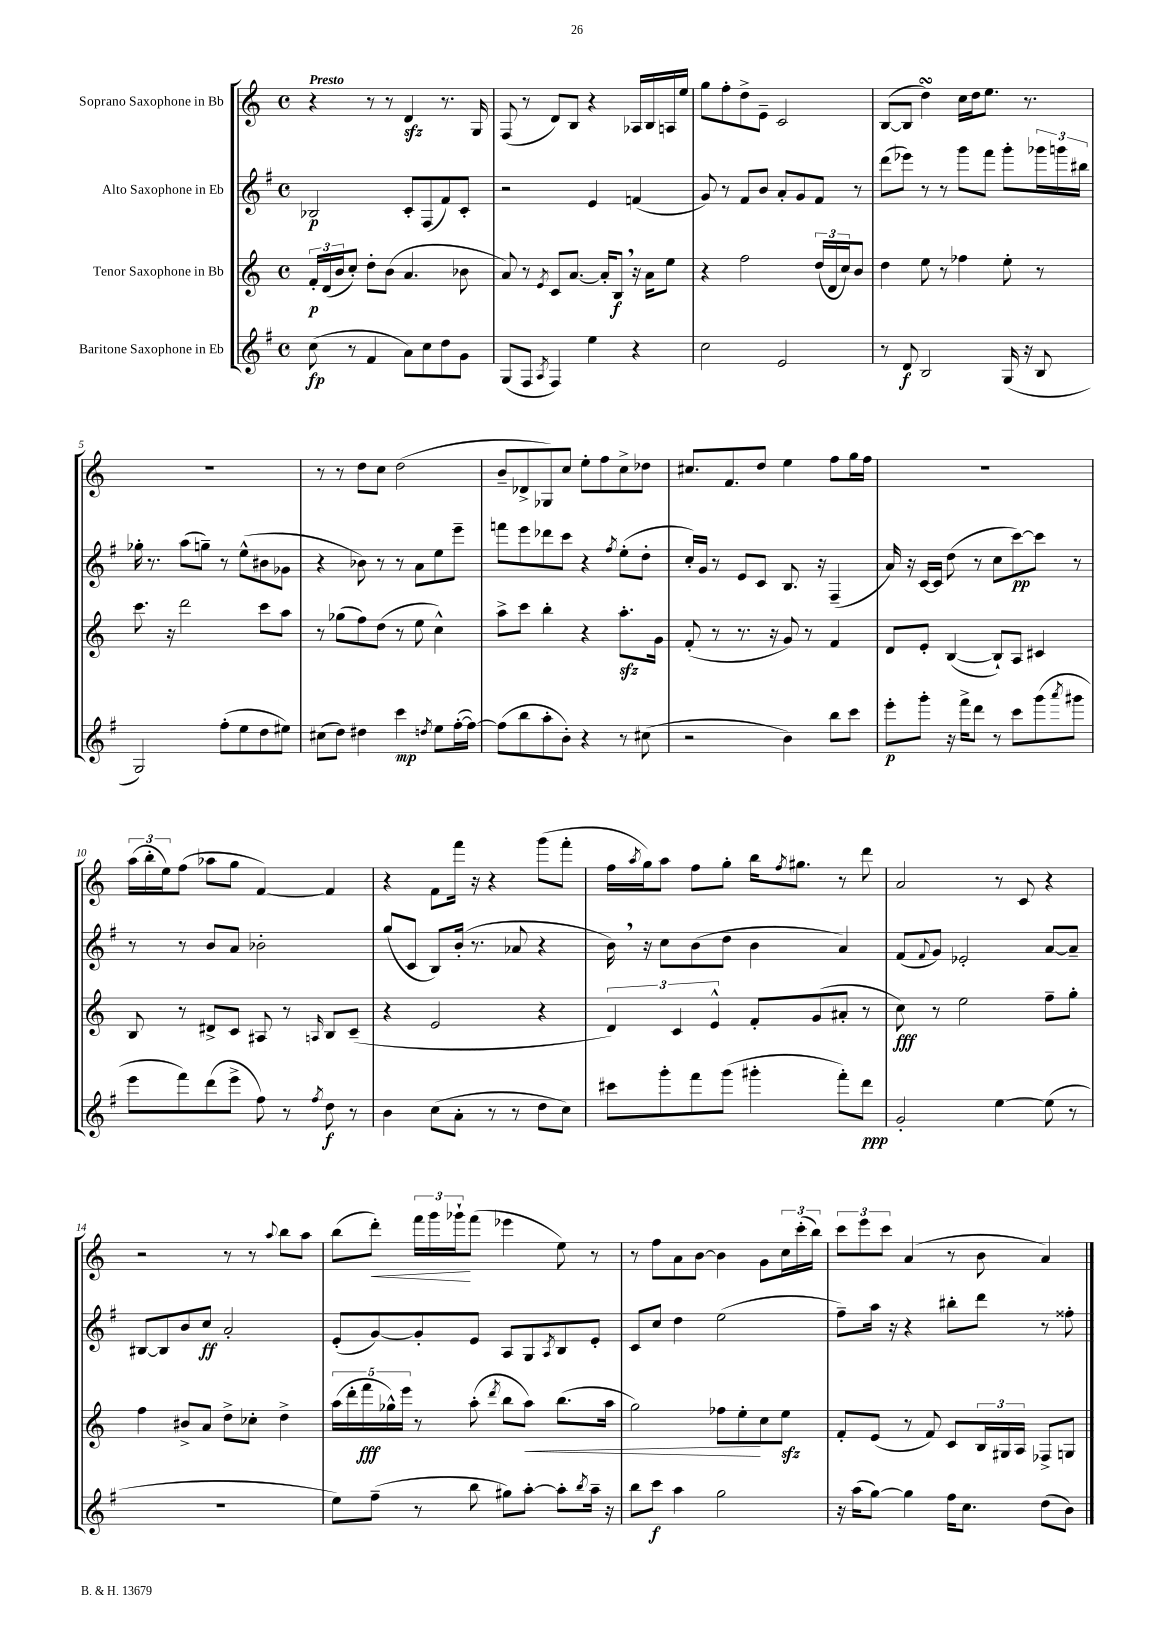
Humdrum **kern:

**kern	**dynam	**kern	**dynam	**kern	**dynam	**kern	**dynam
*part4	*part4	*part3	*part3	*part2	*part2	*part1	*part1
*staff4	*staff4	*staff3	*staff3	*staff2	*staff2	*staff1	*staff1
*I"Baritone Saxophone in Eb	*	*I"Tenor Saxophone in Bb	*	*I"Alto Saxophone in Eb	*	*I"Soprano Saxophone in Bb	*
*clefG2	*	*clefG2	*	*clefG2	*	*clefG2	*
*k[f#]	*	*k[]	*	*k[f#]	*	*k[]	*
*M4/4	*	*M4/4	*	*M4/4	*	*M4/4	*
*met(c)	*	*met(c)	*	*met(c)	*	*met(c)	*
=1	=1	=1	=1	=1	=1	=1	=1
!	!	!	!	!	!	!LO:TX:a:B:t=Presto	!
(8cc\	fp	24f'/LL	p	2B-X/	p	4r	.
.	.	(24d/	.	.	.	.	.
.	.	24b/J	.	.	.	.	.
8r	.	8cc'/J)	.	.	.	.	.
4f#/	.	8dd'\L	.	.	.	8r	.
.	.	(8b\J	.	.	.	8r	.
8a\L)	.	4.a/	.	8c'/L	.	4dzz/	.
8cc\	.	.	.	(8F#/	.	.	.
8dd\	.	.	.	8f#/)	.	8.r	.
8g\J	.	8b-X\	.	8c'/J	.	.	.
.	.	.	.	.	.	16G/	.
=2	=2	=2	=2	=2	=2	=2	=2
(8G/L	.	8a/)	.	2r	.	(8F/	.
8F#/J	.	8r	.	.	.	8r	.
8qA/	.	8qe/	.	.	.	.	.
4F#/)	.	8c/L	.	.	.	8d/L)	.
.	.	[8.a/J	.	.	.	8B/J	.
4ee\	.	.	.	4e/	.	4r	.
.	.	16a'/KL]	.	.	.	.	.
.	.	8B,/J	f	.	.	.	.
4r	.	16r	.	(4fn/	.	16A-X/LL	.
.	.	16a\KL	.	.	.	16B/	.
.	.	8ee\J	.	.	.	16An/	.
.	.	.	.	.	.	16ee/JJ	.
=3	=3	=3	=3	=3	=3	=3	=3
2cc\	.	4r	.	8g/)	.	8gg\L	.
.	.	.	.	8r	.	8ff'\	.
.	.	2ff\	.	8f#/L	.	8dd^\	.
.	.	.	.	8b/J	.	8e~\J	.
2e/	.	.	.	8a'/L	.	2c/	.
.	.	.	.	8g/	.	.	.
.	.	(24dd/LL	.	8f#/J	.	.	.
.	.	24d/	.	.	.	.	.
.	.	24cc/J)	.	.	.	.	.
.	.	8b/J	.	8r	.	.	.
=4	=4	=4	=4	=4	=4	=4	=4
8r	.	4dd\	.	(8ddd\L	.	([8B/L	.
8d/	f	.	.	8eee-X\J)	.	8B/J]	.
2B/	.	8ee\	.	8r	.	4ddsSSS\)	.
.	.	8r	.	8r	.	.	.
.	.	4ff-X\	.	8ggg\L	.	16cc\LL	.
.	.	.	.	.	.	16dd\J	.
.	.	.	.	8fff#\J	.	8.ee\J	.
(16G/	.	8ee'\	.	8ggg'\L	.	.	.
16r	.	.	.	.	.	8.r	.
8B/	.	8r	.	24ggg-X\L	.	.	.
.	.	.	.	24gggn\	.	.	.
.	.	.	.	24bb#X\JJ	.	.	.
!!LO:LB:g=z
=5	=5	=5	=5	=5	=5	=5	=5
2G/)	.	8.ccc\	.	16gg-X'\	.	1r	.
.	.	.	.	8.r	.	.	.
.	.	16r	.	.	.	.	.
.	.	2ddd\	.	(8aa\L	.	.	.
.	.	.	.	8ggn~\J)	.	.	.
(8ff#'\L	.	.	.	8r	.	.	.
8ee\	.	.	.	(8ee^^\L	.	.	.
8dd\	.	8ccc\L	.	8b#X\	.	.	.
8ee#X\J)	.	8aa\J	.	8g-X\J	.	.	.
=6	=6	=6	=6	=6	=6	=6	=6
(8cc#X\L	.	8r	.	4r	.	8r	.
8dd\J)	.	(8gg-X\L	.	.	.	8r	.
4dd#X\	.	8ff\)	.	8b-X\)	.	8dd\L	.
.	.	(8dd\J	.	8r	.	8cc\J	.
4ccc\	mp	8r	.	8r	.	(2dd\	.
.	.	8ee\	.	8a\L	.	.	.
8qddn/	.	.	.	.	.	.	.
8ee\L	.	4cc^^\)	.	8ee\	.	.	.
([16ff#'\L	.	.	.	8eee~\J	.	.	.
16ff#\JJ_)	.	.	.	.	.	.	.
=7	=7	=7	=7	=7	=7	=7	=7
(8ff#\L]	.	8aa^\L	.	8fffn\L	.	8b~/L	.
8bb\	.	8ccc\J	.	8eee\	.	8d-X^/	.
8aa'\	.	4bb'\	.	8ddd-X\	.	8G-X/)	.
8b'\J)	.	.	.	8ccc\J	.	8cc/J	.
4r	.	4r	.	4r	.	8ee'\L	.
.	.	.	.	.	.	8ff\	.
.	.	.	.	8qff#/	.	.	.
8r	.	8.aazz'\L	.	(8ee'\L	.	8cc^\	.
(8cc#X\	.	.	.	8dd'\J	.	8dd-X\J	.
.	.	16g\Jk	.	.	.	.	.
=8	=8	=8	=8	=8	=8	=8	=8
2r	.	(8f'/	.	16cc'/LL)	.	8.cc#X/L	.
.	.	.	.	16g/JJ	.	.	.
.	.	8r	.	8r	.	.	.
.	.	.	.	.	.	8.f/	.
.	.	8.r	.	8e/L	.	.	.
.	.	.	.	8c/J	.	8dd/J	.
.	.	16r	.	.	.	.	.
4b\)	.	8g/)	.	8.B/	.	4ee\	.
.	.	8r	.	.	.	.	.
.	.	.	.	16r	.	.	.
8bb\L	.	4f/	.	(4F#~/	.	8ff\L	.
8ccc\J	.	.	.	.	.	16gg\L	.
.	.	.	.	.	.	16ff\JJ	.
=9	=9	=9	=9	=9	=9	=9	=9
8eee'\L	p	8d/L	.	16a/)	.	1r	.
.	.	.	.	16r	.	.	.
8ggg'\J	.	8e'/J	.	[16c/LL	.	.	.
.	.	.	.	16c/JJ]	.	.	.
16r	.	([4B/	.	(8dd\	.	.	.
16fff#^\KL	.	.	.	.	.	.	.
8ddd\J	.	.	.	8r	.	.	.
8r	.	8B`/L])	.	8cc\L	.	.	.
8ccc\L	.	8A/J	.	[8ccc\)	pp	.	.
(8ggg\	.	4c#X/	.	8ccc\J]	.	.	.
8qaaa/	.	.	.	.	.	.	.
8ggg#X\J	.	.	.	8r	.	.	.
!!LO:LB:g=z
=10	=10	=10	=10	=10	=10	=10	=10
8eee\L	.	8B/	.	8r	.	(24aa\LL	.
.	.	.	.	.	.	24bb'\	.
.	.	.	.	.	.	24ee\J)	.
8fff#\)	.	8r	.	8r	.	(8ff\J	.
(8ddd\	.	8d#X^/L	.	8b/L	.	8aa-X\L	.
8eee^\J	.	8c/J	.	8a/J	.	8gg\J	.
8ff#\)	.	8A#X/	.	2b-X'\	.	[4f/)	.
8r	.	8r	.	.	.	.	.
8qff#/	.	16qqAn/	.	.	.	.	.
8dd\	f	8B/L	.	.	.	4f/]	.
8r	.	(8c~/J	.	.	.	.	.
=11	=11	=11	=11	=11	=11	=11	=11
4b\	.	4r	.	(8gg/L	.	4r	.
.	.	.	.	8c/J	.	.	.
(8cc\L	.	2e/	.	8B/L)	.	8f\L	.
8a'\J	.	.	.	(16b'/Jk	.	16fff\Jk	.
.	.	.	.	8.r	.	16r	.
8r	.	.	.	.	.	4r	.
8r	.	.	.	8a-X/	.	.	.
8dd\L	.	4r	.	4r	.	(8ggg\L	.
8cc\J)	.	.	.	.	.	8fff'\J	.
=12	=12	=12	=12	=12	=12	=12	=12
8ccc#X\L	.	6d/)	.	16b,\)	.	16ff\LL	.
.	.	.	.	.	.	8qaa/	.
.	.	.	.	16r	.	16gg\J)	.
8ggg'\	.	.	.	8cc\L	.	8aa\J	.
.	.	6c/	.	.	.	.	.
8fff#\	.	.	.	(8b\	.	8ff\L	.
.	.	6e^^/	.	.	.	.	.
(8ggg\J	.	.	.	8dd\J	.	8gg'\J	.
4ggg#X'\	.	8f'/L	.	4b\	.	16bb\KL	.
.	.	.	.	.	.	8qff/	.
.	.	.	.	.	.	8.gg#X\J	.
.	.	(8g/	.	.	.	.	.
8fff#'\L)	.	8a#X'/J	.	4a/)	.	8r	.
8ddd\J	ppp	8r	.	.	.	8ddd\	.
=13	=13	=13	=13	=13	=13	=13	=13
2g'/	.	8cc\)	fff	(8f#/L	.	2a/	.
.	.	.	.	8qqf#/	.	.	.
.	.	8r	.	8g/J)	.	.	.
.	.	2ee\	.	2e-X'/	.	.	.
[4ee\	.	.	.	.	.	8r	.
.	.	.	.	.	.	8c/	.
(8ee\]	.	8ff~\L	.	[8a/L	.	4r	.
8r	.	8gg'\J	.	8a~/J]	.	.	.
!!LO:LB:g=z
=14	=14	=14	=14	=14	=14	=14	=14
1r	.	4ff\	.	[8B#X/L	.	2r	.
.	.	.	.	8B#/]	.	.	.
.	.	8b#X^/L	.	8b/	.	.	.
.	.	8a/J	.	8cc/J	ff	.	.
.	.	8dd^\L	.	2a'/	.	8r	.
.	.	8cc-X'\J	.	.	.	8r	.
.	.	.	.	.	.	8qqaa/	.
.	.	4dd^\	.	.	.	8bb\L	.
.	.	.	.	.	.	8aa\J	.
=15	=15	=15	=15	=15	=15	=15	=15
8ee\L)	.	(20aa\LL	.	(8e'/L	.	(8bb\L	.
.	.	20ddd'\	.	.	.	.	.
.	.	20fff\	fff	.	.	.	.
!	!	!	!	!	!	!	!LO:HP:b
(8ff#~\J	.	.	.	[8g/)	.	8ddd'\J)	<
.	.	20gg-X^^\)	.	.	.	.	.
.	.	20eee\JJ	.	.	.	.	.
8r	.	8r	.	8g'/]	.	24fff\LL	.
.	.	.	.	.	.	24ggg\	.
.	.	.	.	.	.	24ggg-X`\J	.
8bb\	.	(8aa'\	.	8e/J	.	(8fff\J	[
.	.	8qddd/	.	.	.	.	.
8gg#X\L)	.	8bb\L	.	8A/L	.	4eee-X\	.
!	!	!	!LO:HP:b	!	!	!	!
[8aa'\J	.	8aa\J)	<	8G/	.	.	.
.	.	.	.	8qA/	.	.	.
8aa'\L]	.	(8.bb\L	.	8B/	.	8ee\)	.
8qbb/	.	.	.	.	.	.	.
16aa~\Jk	.	.	.	8e'/J	.	8r	.
16r	.	16aa\Jk	.	.	.	.	.
=16	=16	=16	=16	=16	=16	=16	=16
8bb\L	.	2gg\)	.	8c/L	.	8r	.
8ccc\J	f	.	.	8cc/J	.	8ff\L	.
4aa\	.	.	.	4dd\	.	8a\	.
.	.	.	.	.	.	[8b\J	.
2gg\	.	8ff-X\L	.	(2ee\	.	4b\]	.
.	.	8ee'\	.	.	.	.	.
.	.	8cc\	[	.	.	8g\L	.
.	.	8eezz\J	.	.	.	24cc\L	.
.	.	.	.	.	.	(24ccc'\	.
.	.	.	.	.	.	24bb\JJ)	.
=17	=17	=17	=17	=17	=17	=17	=17
16r	.	8f'/L	.	8ff#~\L)	.	12ccc\L	.
(16aa\KL	.	.	.	.	.	.	.
.	.	.	.	.	.	12eee\	.
[8gg\J)	.	(8e/J	.	16aa\Jk	.	.	.
.	.	.	.	.	.	12ccc\J	.
.	.	.	.	16r	.	.	.
4gg\]	.	8r	.	4r	.	(4a/	.
.	.	8f/)	.	.	.	.	.
16ff#\KL	.	8c/L	.	8bb#X'\L	.	8r	.
8.cc\J	.	.	.	.	.	.	.
.	.	24B/L	.	8ddd\J	.	8b\	.
.	.	24G#X/	.	.	.	.	.
.	.	24A/JJ	.	.	.	.	.
(8dd\L	.	8F-X^/L	.	8r	.	4a/)	.
8b\J)	.	8Gn/J	.	8ff##X'\	.	.	.
==	==	==	==	==	==	==	==
*-	*-	*-	*-	*-	*-	*-	*-
